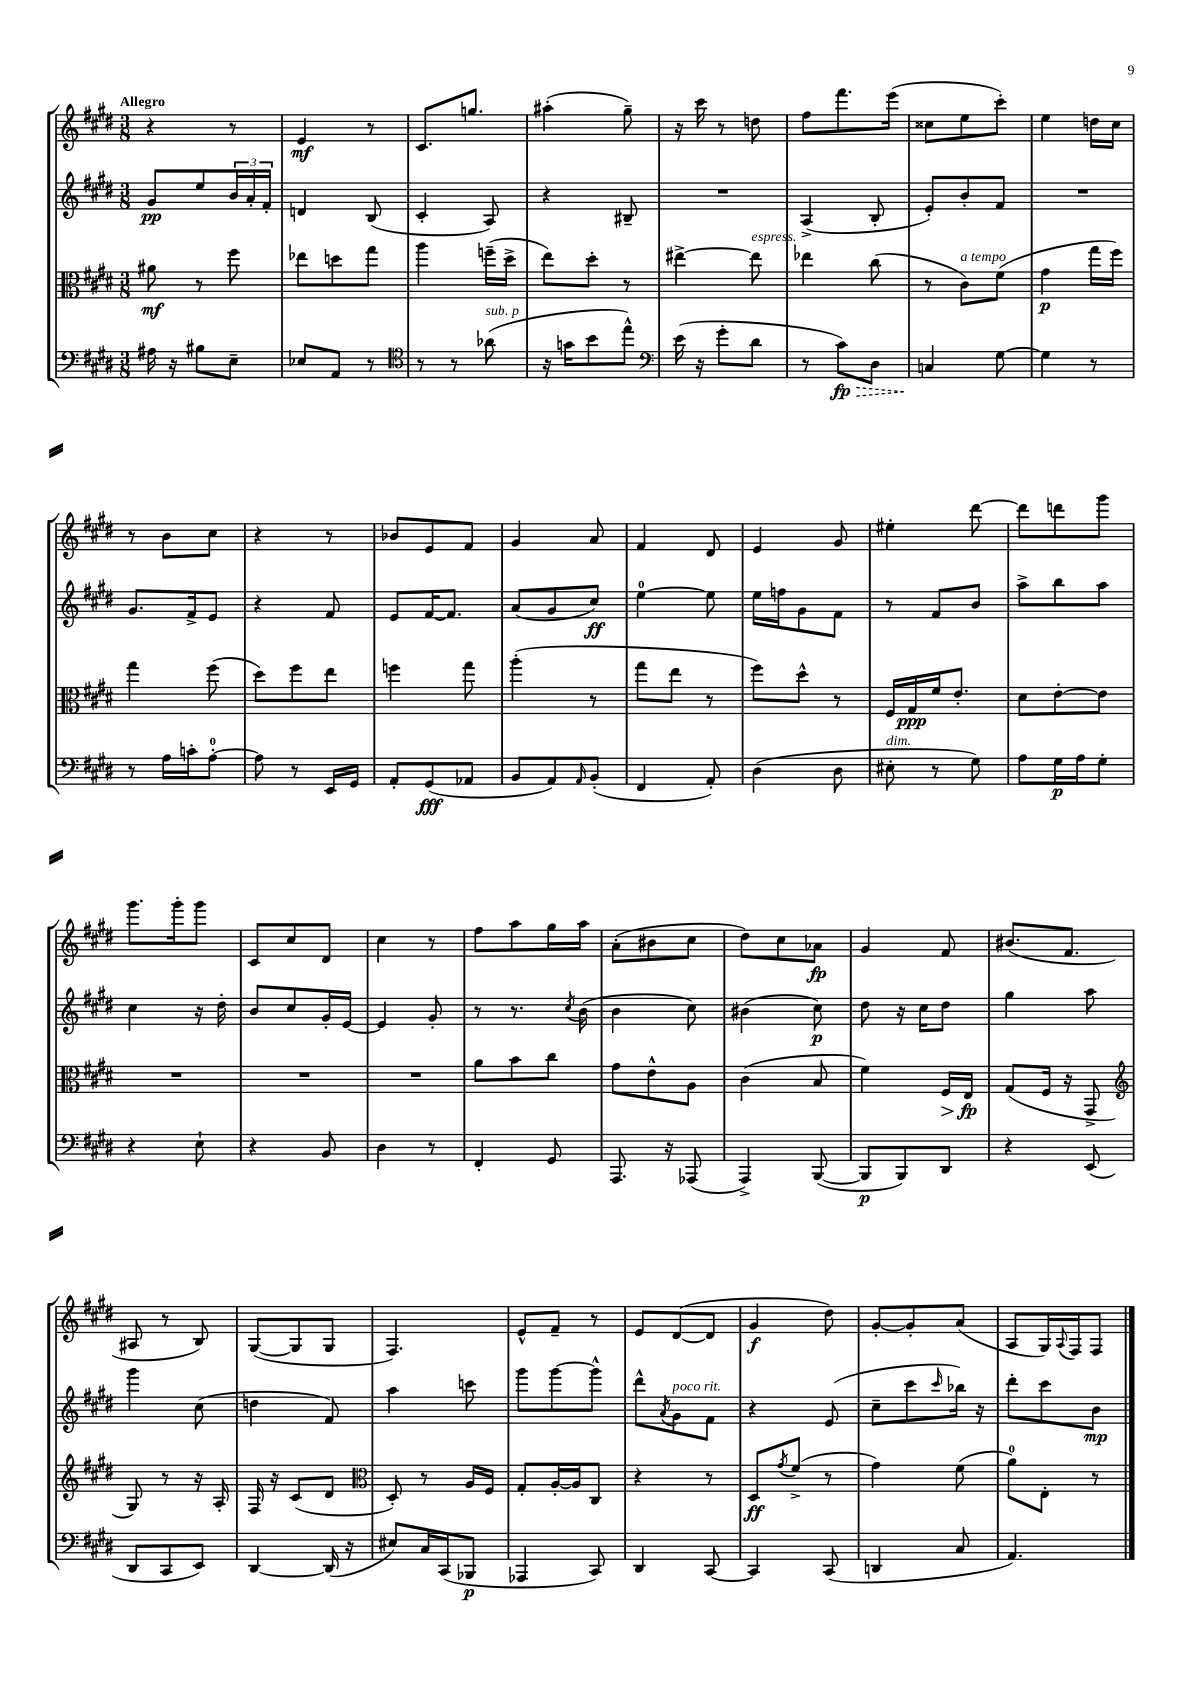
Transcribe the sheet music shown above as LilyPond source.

<<
\new StaffGroup <<
\new Staff = "s0" {
    \clef treble \key e \major \numericTimeSignature \time 3/8 \tempo "Allegro"
    r4 r8 |
    e'4\mf r8 |
    cis'8. g''8. |
    ais''4-.( gis''8--) |
    r16 cis'''16 r8 d''8 |
    fis''8 fis'''8. e'''16( |
    cisis''8 e''8 cis'''8-.) |
    e''4 d''16 cis''16 |
    r8 b'8 cis''8 |
    r4 r8 |
    bes'8 e'8 fis'8 |
    gis'4 a'8 |
    fis'4 dis'8 |
    e'4 gis'8 |
    eis''4-. dis'''8~ |
    dis'''8 d'''8 gis'''8 |
    gis'''8. gis'''16-. gis'''8 |
    cis'8 cis''8 dis'8 |
    cis''4 r8 |
    fis''8 a''8 gis''16 a''16 |
    a'8-.( bis'8 cis''8 |
    dis''8) cis''8 aes'8\fp |
    gis'4 fis'8 |
    bis'8.( fis'8. |
    ais8 r8 b8) |
    gis8~( gis8 gis8 |
    fis4.) |
    e'8-^ fis'8-- r8 |
    e'8 dis'8~( dis'8 |
    gis'4\f dis''8) |
    gis'8~-. gis'8-. a'8( |
    a8 gis16) \appoggiatura { a8 } fis16 fis8 \bar "|." |
}
\new Staff = "s1" {
    \clef treble \key e \major \numericTimeSignature \time 3/8
    gis'8\pp e''8 \tuplet 3/2 { b'16 a'16-. fis'16-. } |
    d'4 b8( |
    cis'4-. a8) |
    r4 bis8-- |
    R4. |
    a4->( b8-. |
    e'8-.) b'8-. fis'8 |
    R4. |
    gis'8. fis'16-> e'8 |
    r4 fis'8 |
    e'8 fis'16~ fis'8. |
    a'8( gis'8 cis''8\ff) |
    e''4-0~ e''8 |
    e''16 f''16 gis'8 fis'8 |
    r8 fis'8 b'8 |
    a''8-> b''8 a''8 |
    cis''4 r16 dis''16-. |
    b'8 cis''8 gis'16-. e'16~ |
    e'4 gis'8-. |
    r8 r8. \acciaccatura { cis''8 } b'16( |
    b'4 cis''8) |
    bis'4( cis''8\p) |
    dis''8 r16 cis''16 dis''8 |
    gis''4 a''8 |
    gis'''4 cis''8( |
    d''4 fis'8) |
    a''4 c'''8 |
    gis'''8 gis'''8~ gis'''8-^ |
    dis'''8-^ \acciaccatura { a'8 } gis'8^\markup { \italic "poco rit." } fis'8 |
    r4 e'8( |
    cis''8-- cis'''8 \grace { cis'''16 } bes''16) r16 |
    dis'''8-. cis'''8 b'8\mp \bar "|." |
}
\new Staff = "s2" {
    \clef alto \key e \major \numericTimeSignature \time 3/8
    ais'8\mf r8 fis''8 |
    ees''8 d''8 gis''8 |
    a''4 f''16--( dis''16-> |
    e''8) dis''8-. r8 |
    eis''4~-> eis''8^\markup { \italic "espress." } |
    ees''4 cis''8( |
    r8 cis'8^\markup { \italic "a tempo" }) fis'8( |
    gis'4\p gis''16 fis''16) |
    gis''4 fis''8( |
    dis''8) fis''8 e''8 |
    f''4 gis''8 |
    a''4-.( r8 |
    gis''8 e''8 r8 |
    fis''8) dis''8-^ r8 |
    fis16 gis16\ppp fis'16 e'8.-. |
    dis'8 e'8~-. e'8 |
    R4. |
    R4. |
    R4. |
    a'8 b'8 cis''8 |
    gis'8 e'8-^ a8 |
    cis'4( b8 |
    fis'4) fis16\> e16\fp\! |
    gis8( fis16 r16 gis,8-> |
    \clef treble gis8) r8 r16 a16-. |
    fis16 r16 cis'8( dis'8 |
    \clef alto dis8-.) r8 a16 fis16 |
    gis8-. a16~-. a16 cis8 |
    r4 r8 |
    dis8\ff \acciaccatura { gis'8 } fis'8->( r8 |
    gis'4) fis'8( |
    a'8-0) e8-. r8 \bar "|." |
}
\new Staff = "s3" {
    \clef bass \key e \major \numericTimeSignature \time 3/8
    ais16 r16 bis8 e8-- |
    ees8 a,8 r8 |
    \clef tenor r8 r8 aes'8^\markup { \italic "sub. p" }( |
    r16 g'16 b'8 e''8-^) |
    \clef bass e'16( r16 gis'8-. dis'8 |
    r8 \once \override Hairpin.style = #'dashed-line cis'8\fp\>) dis8 |
    c4\! gis8~ |
    gis4 r8 |
    r8 a16 c'16-. a8-0~-. |
    a8 r8 e,16 gis,16 |
    a,8-. gis,8\fff( aes,8 |
    b,8 a,8) \grace { a,16 } b,8-.( |
    fis,4 a,8-.) |
    dis4( dis8 |
    eis8-.^\markup { \italic "dim." } r8 gis8) |
    a8 gis16\p a16 gis8-. |
    r4 e8-! |
    r4 b,8 |
    dis4 r8 |
    fis,4-. gis,8 |
    a,,8. r16 aes,,8( |
    a,,4->) b,,8~( |
    b,,8\p b,,8) dis,8 |
    r4 e,8( |
    dis,8 cis,8 e,8) |
    dis,4~ dis,16( r16 |
    eis8) cis16 cis,16( bes,,8\p |
    aes,,4 cis,8) |
    dis,4 cis,8~ |
    cis,4 cis,8( |
    d,4 cis8 |
    a,4.) \bar "|." |
}
>>
>>
\layout { \context { \Score \remove "Bar_number_engraver" } }
